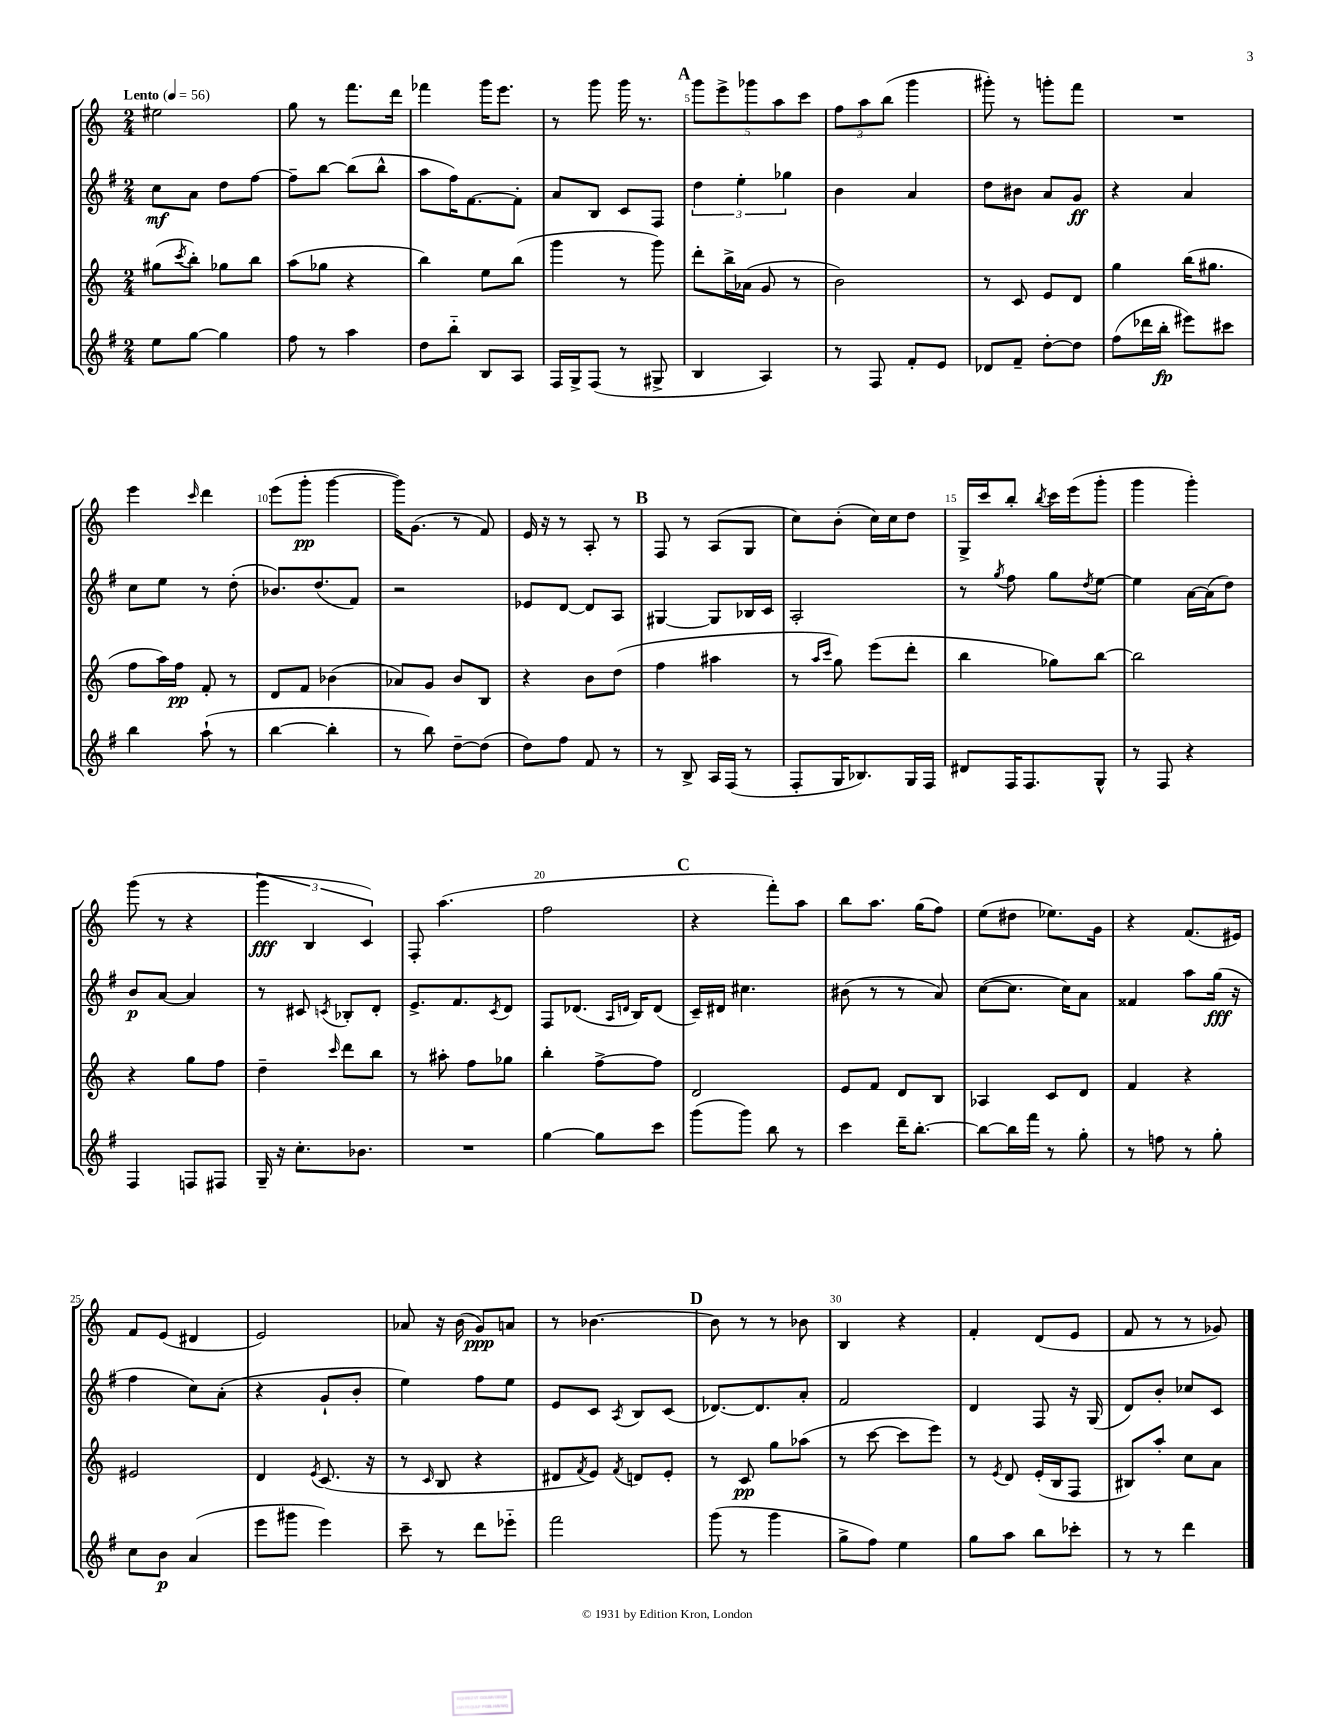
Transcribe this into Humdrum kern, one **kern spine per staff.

**kern	**kern	**kern	**kern
*staff4	*staff3	*staff2	*staff1
*clefG2	*clefG2	*clefG2	*clefG2
*k[f#]	*k[]	*k[f#]	*k[]
*M2/4	*M2/4	*M2/4	*M2/4
*MM56	*MM56	*MM56	*MM56
8ee	(8gg#	8cc	2ee#
.	8qccc	.	.
[8gg	8bb')	8a	.
4gg]	8gg-	8dd	.
.	8bb	[8ff#	.
=	=	=	=
8ff#	(8aa	8ff#~]	8gg
8r	8gg-	[8bb	8r
4aa	4r	(8bb]	8.fff
.	.	8bb^^	.
.	.	.	16ddd
=	=	=	=
8dd	4bb)	8aa	4fff-
8bb'~	.	16ff#)	.
.	.	[8.f#	.
8B	8ee	.	16ggg
.	.	.	8.eee
8A	(8bb	8f#']	.
=	=	=	=
16F#	4ggg	8a	8r
16G^	.	.	.
(8F#	.	8B	8ggg
8r	8r	8c	16ggg
.	.	.	8.r
8G#^	8ggg)	8F#	.
=	=	=	=
4B	8ddd'	6dd	10ggg
.	.	.	10eee^
.	16bb^	.	.
.	.	6ee'	.
.	(16a-	.	.
.	.	.	10ggg-
4A)	8g	.	.
.	.	.	10aa
.	.	6gg-	.
.	8r	.	.
.	.	.	10ccc
=	=	=	=
8r	2b)	4b	12ff
.	.	.	12aa
8F#	.	.	.
.	.	.	(12bb
8f#'	.	4a	4ggg
8e	.	.	.
=	=	=	=
8d-	8r	8dd	8ggg#')
8f#~	8c	8b#	8r
[8dd'	8e	8a	8ggg'
8dd]	8d	8g	8fff
=	=	=	=
(8ff#	4gg	4r	2r
16ddd-	.	.	.
16bb'	.	.	.
8eee#)	(16bb	4a	.
.	8.gg#	.	.
8ccc#	.	.	.
=	=	=	=
4bb	8ff	8cc	4eee
.	16aa)	8ee	.
.	16ff	.	.
.	.	.	16qqccc
(8aa`	8f'	8r	4ddd
8r	8r	(8dd'	.
=	=	=	=
[4bb	8d	8.b-)	(8eee
.	8f	.	8ggg'
.	.	(8.dd	.
4bb']	(4b-	.	[4ggg
.	.	8f#)	.
=	=	=	=
8r	8a-)	2r	16ggg])
.	.	.	(8.g
8bb)	8g	.	.
[8dd~	8b	.	8r
(8dd]	8B	.	8f)
=	=	=	=
8dd)	4r	8e-	16e
.	.	.	16r
8ff#	.	[8d	8r
8f#	8b	8d]	8A'
8r	(8dd	8A	8r
=	=	=	=
8r	4ff	[4G#	8F
8B^	.	.	8r
16A	4aa#	8G#]	(8A
(16F#	.	.	.
8r	.	16B-	8G
.	.	16c	.
=	=	=	=
8F#'	8r	2A'	8cc)
.	16qqaa	.	.
.	16qqccc	.	.
16G	8gg)	.	(8b'
8.B-)	.	.	.
.	(8eee	.	16cc)
.	.	.	16cc
16G	8ddd'	.	8dd
16F#	.	.	.
=	=	=	=
8d#	4bb	8r	16G^
.	.	.	16ccc
.	.	8qgg	.
16F#	.	8ff#	8bb'
8.F#	.	.	.
.	.	.	8qbb
.	8gg-)	8gg	16ccc
.	.	.	(16eee
.	.	8qdd	.
8G^^	[8bb	[8ee	8ggg'
=	=	=	=
8r	2bb]	4ee]	4ggg
8F#	.	.	.
4r	.	[16a	4ggg')
.	.	(16a]	.
.	.	8dd)	.
=	=	=	=
4F#	4r	8b	(8ggg
.	.	[8a	8r
8F	8gg	4a]	4r
8F#	8ff	.	.
=	=	=	=
16G~	4dd~	8r	6ggg
16r	.	.	.
8.cc'	.	8c#	.
.	.	.	6B
.	16qqccc	8qc	.
.	8ddd	8B-'	.
8.b-	.	.	.
.	.	.	6c)
.	8bb	8d'	.
=	=	=	=
2r	8r	8.e^	8F'
.	8aa#'	.	(4.aa
.	.	8.f#	.
.	8ff	.	.
.	.	8qc	.
.	8gg-	8d	.
=	=	=	=
[4gg	4bb'	8F#	2ff
.	.	(8.d-	.
8gg]	[8ff^	.	.
.	.	16qqA	.
.	.	16qqd	.
.	.	16B)	.
8ccc	8ff]	(8d	.
=	=	=	=
(8ggg	2d	16c~)	4r
.	.	16d#	.
8ggg)	.	4.cc#	.
8bb	.	.	8fff')
8r	.	.	8aa
=	=	=	=
4ccc	8e	(8b#	8bb
.	8f	8r	8.aa
16ddd~	8d	8r	.
[8.bb'	.	.	(16gg
.	8B	8a)	8ff)
=	=	=	=
8bb_	4A-	([8cc	(8ee
16bb]	.	8.cc]	8dd#
16fff#	.	.	.
8r	8c	.	8.ee-)
.	.	16cc)	.
8gg'	8d	8a	.
.	.	.	16g
=	=	=	=
8r	4f	4f##	4r
8ff	.	.	.
8r	4r	8aa	(8.f
8gg'	.	(16gg	.
.	.	16r	16e#)
=	=	=	=
8cc	2e#	4ff#	8f
8b	.	.	(8e
(4a	.	8cc)	4d#
.	.	(8a'	.
=	=	=	=
8eee	4d	4r	2e)
8ggg#	.	.	.
.	8qe	.	.
4eee)	(8.c	8g`	.
.	.	8b'	.
.	16r	.	.
=	=	=	=
8ccc~	8r	4ee)	8a-
.	16qqc	.	.
8r	8B	.	16r
.	.	.	(16b
8ddd	4r	8ff#	8g)
8eee-'~	.	8ee	8a
=	=	=	=
2fff#	8d#	8e	8r
.	8qf	.	.
.	8e)	8c	[4.b-
.	8qf	8qA	.
.	8d	8B	.
.	8e'	(8c	.
=	=	=	=
(8ggg	8r	[8.d-)	8b-]
8r	8c	.	8r
.	.	8.d-]	.
4ggg	8gg	.	8r
.	(8aa-	8a'	8b-
=	=	=	=
8gg^	8r	2f#	4B
8ff#)	[8ccc	.	.
4ee	8ccc]	.	4r
.	8eee)	.	.
=	=	=	=
8gg	8r	4d	4f'
.	8qe	.	.
8aa	8d	.	.
8bb	(16e'	8F#	(8d
.	16B	.	.
8ccc-'	8F	16r	8e
.	.	(16G	.
=	=	=	=
8r	8B#)	8d)	8f
8r	8aa'	8b'	8r
4ddd	8cc	8cc-	8r
.	8a	8c	8g-)
==	==	==	==
*-	*-	*-	*-
